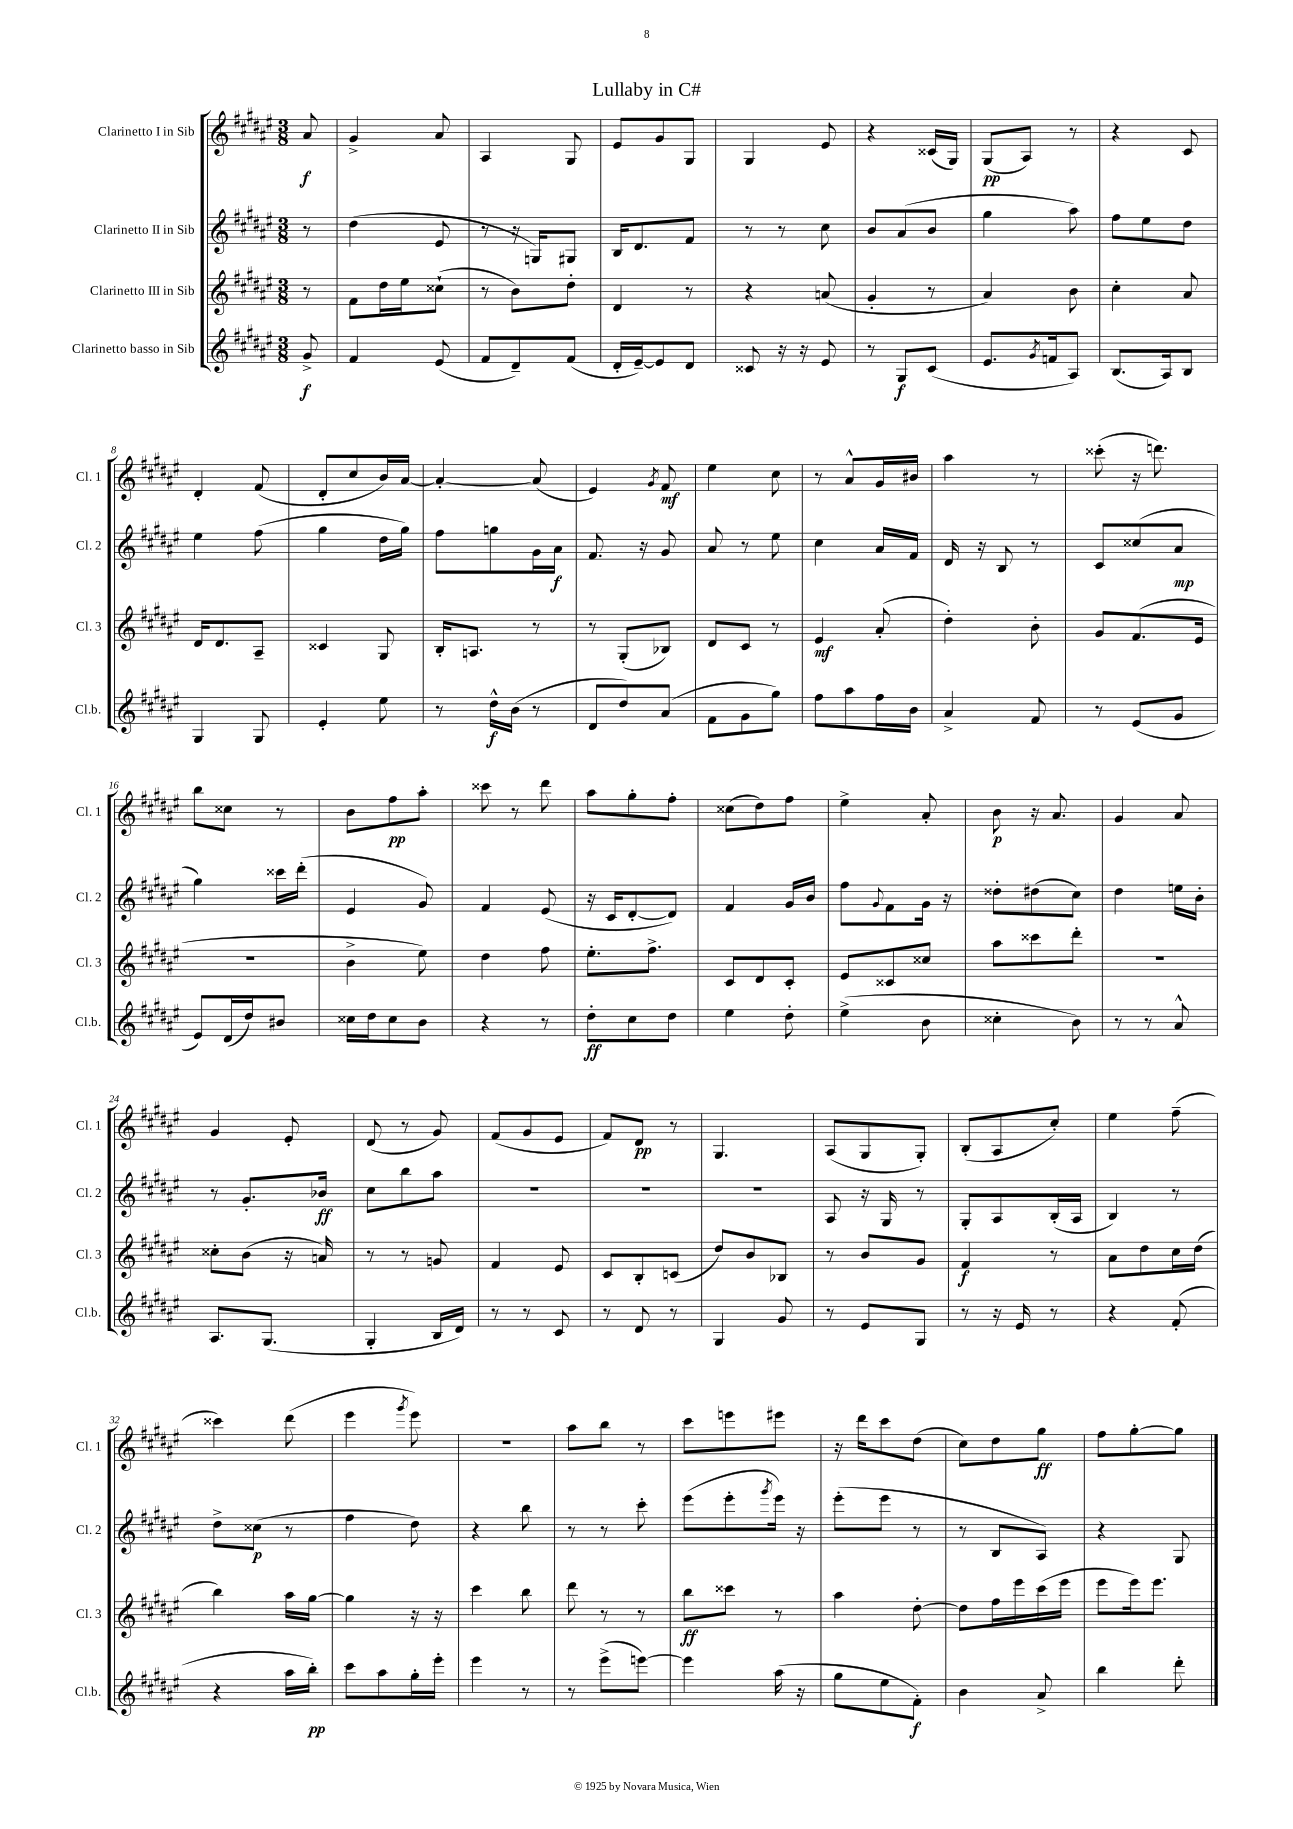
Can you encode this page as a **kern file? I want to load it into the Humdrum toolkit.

**kern	**kern	**kern	**kern
*staff4	*staff3	*staff2	*staff1
*clefG2	*clefG2	*clefG2	*clefG2
*k[f#c#g#d#a#e#]	*k[f#c#g#d#a#e#]	*k[f#c#g#d#a#e#]	*k[f#c#g#d#a#e#]
*M3/8	*M3/8	*M3/8	*M3/8
8g#^	8r	8r	8a#
=	=	=	=
4f#	8f#	(4dd#	4g#^
.	16dd#	.	.
.	16ee#	.	.
(8e#	(8cc##`	8e#	8a#
=	=	=	=
8f#	8r	8r	4A#
8d#~)	8b)	16r	.
.	.	16G)	.
(8f#	8dd#'	8G#	8G#
=	=	=	=
16d#'	4d#	16B	8e#
[16e#~)	.	8.d#	.
8e#]	.	.	8g#
8d#	8r	8f#	8G#
=	=	=	=
8c##	4r	8r	4G#
16r	.	8r	.
16r	.	.	.
8e#	(8a	8cc#	8e#
=	=	=	=
8r	4g#'	8b	4r
8G#	.	(8a#	.
(8c#	8r	8b	(16c##
.	.	.	16G#)
=	=	=	=
8.e#	4a#)	4gg#	(8G#
.	.	.	8A#)
8qg#	.	.	.
16f	.	.	.
8A#)	8b	8aa#)	8r
=	=	=	=
(8.B	4cc#'	8ff#	4r
.	.	8ee#	.
16A#)	.	.	.
8B	8a#	8dd#	8c#
=	=	=	=
4G#	16d#	4ee#	4d#'
.	8.d#	.	.
8G#	8A#~	(8ff#	(8f#
=	=	=	=
4e#'	4c##	4gg#	8d#'
.	.	.	8cc#
8ee#	8G#	16dd#	16b)
.	.	16gg#)	[16a#
=	=	=	=
8r	16B'	8ff#	4a#'_
.	8.A	.	.
16dd#^^	.	8gg	.
(16b	.	.	.
8r	8r	16g#	(8a#]
.	.	16a#	.
=	=	=	=
8d#	8r	8.f#	4e#)
8dd#)	(8G#'	.	.
.	.	16r	.
.	.	.	8qg#
(8a#	8B-)	8g#	8f#
=	=	=	=
8f#	8d#	8a#	4ee#
8g#	8c#	8r	.
8gg#)	8r	8ee#	8cc#
=	=	=	=
8ff#	4e#	4cc#	8r
8aa#	.	.	8a#^^
16ff#	(8a#'	16a#	16g#
16b	.	16f#	16b#
=	=	=	=
4a#^	4dd#')	16d#	4aa#
.	.	16r	.
.	.	8B	.
8f#	8b'	8r	8r
=	=	=	=
8r	8g#	8c#	(8ccc##'
(8e#	(8.f#	(8cc##	16r
.	.	.	8.ddd)
8g#	.	8a#	.
.	16e#	.	.
=	=	=	=
8e#)	4.r	4gg#)	8bb
(16d#	.	.	8cc##
16dd#)	.	.	.
8b#	.	16ccc##	8r
.	.	(16ddd#'	.
=	=	=	=
16cc##	4b^	4e#	8b
16dd#	.	.	.
8cc##	.	.	8ff#
8b	8ee#)	8g#)	8aa#'
=	=	=	=
4r	4dd#	4f#	8ccc##
.	.	.	8r
8r	8ff#	(8e#	8ddd#
=	=	=	=
8dd#'	8.ee#'	16r	8aa#
.	.	16c#	.
8cc#	.	[8d#'	8gg#'
.	8.ff#^	.	.
8dd#	.	8d#])	8ff#'
=	=	=	=
4ee#	8c#	4f#	(8cc##
.	8d#	.	8dd#)
8dd#'	8c#'	16g#	8ff#
.	.	16b	.
=	=	=	=
(4ee#^	8e#	8ff#	4ee#^
.	.	8qqg#	.
.	8c##	8f#	.
8b	8cc##	16g#	8a#'
.	.	16r	.
=	=	=	=
4cc##'	8aa#	8dd##'	8b
.	8ccc##	(8dd#	16r
.	.	.	8.a#
8b)	8ddd#'	8cc#)	.
=	=	=	=
8r	4.r	4dd#	4g#
8r	.	.	.
8a#^^	.	16ee	8a#
.	.	16b'	.
=	=	=	=
8.A#	8cc##'	8r	4g#
.	(8b	8.g#'	.
(8.G#	.	.	.
.	16r	.	8e#'
.	16a)	16b-	.
=	=	=	=
4G#'	8r	8cc#	(8d#
.	8r	8bb	8r
16B	8g	8aa#	8g#)
16d#)	.	.	.
=	=	=	=
8r	4f#	4.r	(8f#
8r	.	.	8g#
8c#	8e#	.	8e#
=	=	=	=
8r	8c#	4.r	8f#)
8d#	8B'	.	8d#
8r	(8c	.	8r
=	=	=	=
4G#	8dd#)	4.r	4.G#
.	8b	.	.
8g#	8B-	.	.
=	=	=	=
8r	8r	8A#	(8A#
8e#	8b	16r	8G#
.	.	16G#	.
8G#	8g#	8r	8G#')
=	=	=	=
8r	4f#	8G#'	(8B'
16r	.	8A#	8A#
16e#	.	.	.
8r	8r	(16B'	8cc#')
.	.	16A#	.
=	=	=	=
4r	8a#	4B)	4ee#
.	8dd#	.	.
(8f#'	16cc#	8r	(8ff#~
.	(16dd#	.	.
=	=	=	=
4r	4bb)	8dd#^	4ccc##)
.	.	(8cc##	.
16aa#	16aa#	8r	(8ddd#
16bb')	[16gg#	.	.
=	=	=	=
8ccc#	4gg#]	4ff#	4eee#
8aa#	.	.	.
.	.	.	8qggg#
16gg#'	16r	8dd#)	8eee#)
16eee#'	16r	.	.
=	=	=	=
4eee#	4ccc#	4r	4.r
8r	8bb	8bb	.
=	=	=	=
8r	8ddd#	8r	8aa#
(8eee#^	8r	8r	8bb
[8eee)	8r	8ccc#'	8r
=	=	=	=
4eee]	8bb	(8eee#	8ccc#
.	8ccc##	8eee#'	8eee
.	.	8qggg#	.
(16aa#	8r	16eee#)	8eee#
16r	.	16r	.
=	=	=	=
8gg#	4aa#	(8eee#'	16r
.	.	.	16ddd#
8ee#	.	8eee#	8ccc#
8f#')	[8dd#'	8r	(8dd#
=	=	=	=
4b	8dd#]	8r	8cc#)
.	16ff#	8B	8dd#
.	16eee#	.	.
8a#^	(16ccc#	8A#)	8gg#
.	16eee#	.	.
=	=	=	=
4bb	8eee#	4r	8ff#
.	16eee#)	.	[8gg#'
.	8.eee#	.	.
8ddd#'	.	8G#	8gg#]
==	==	==	==
*-	*-	*-	*-
